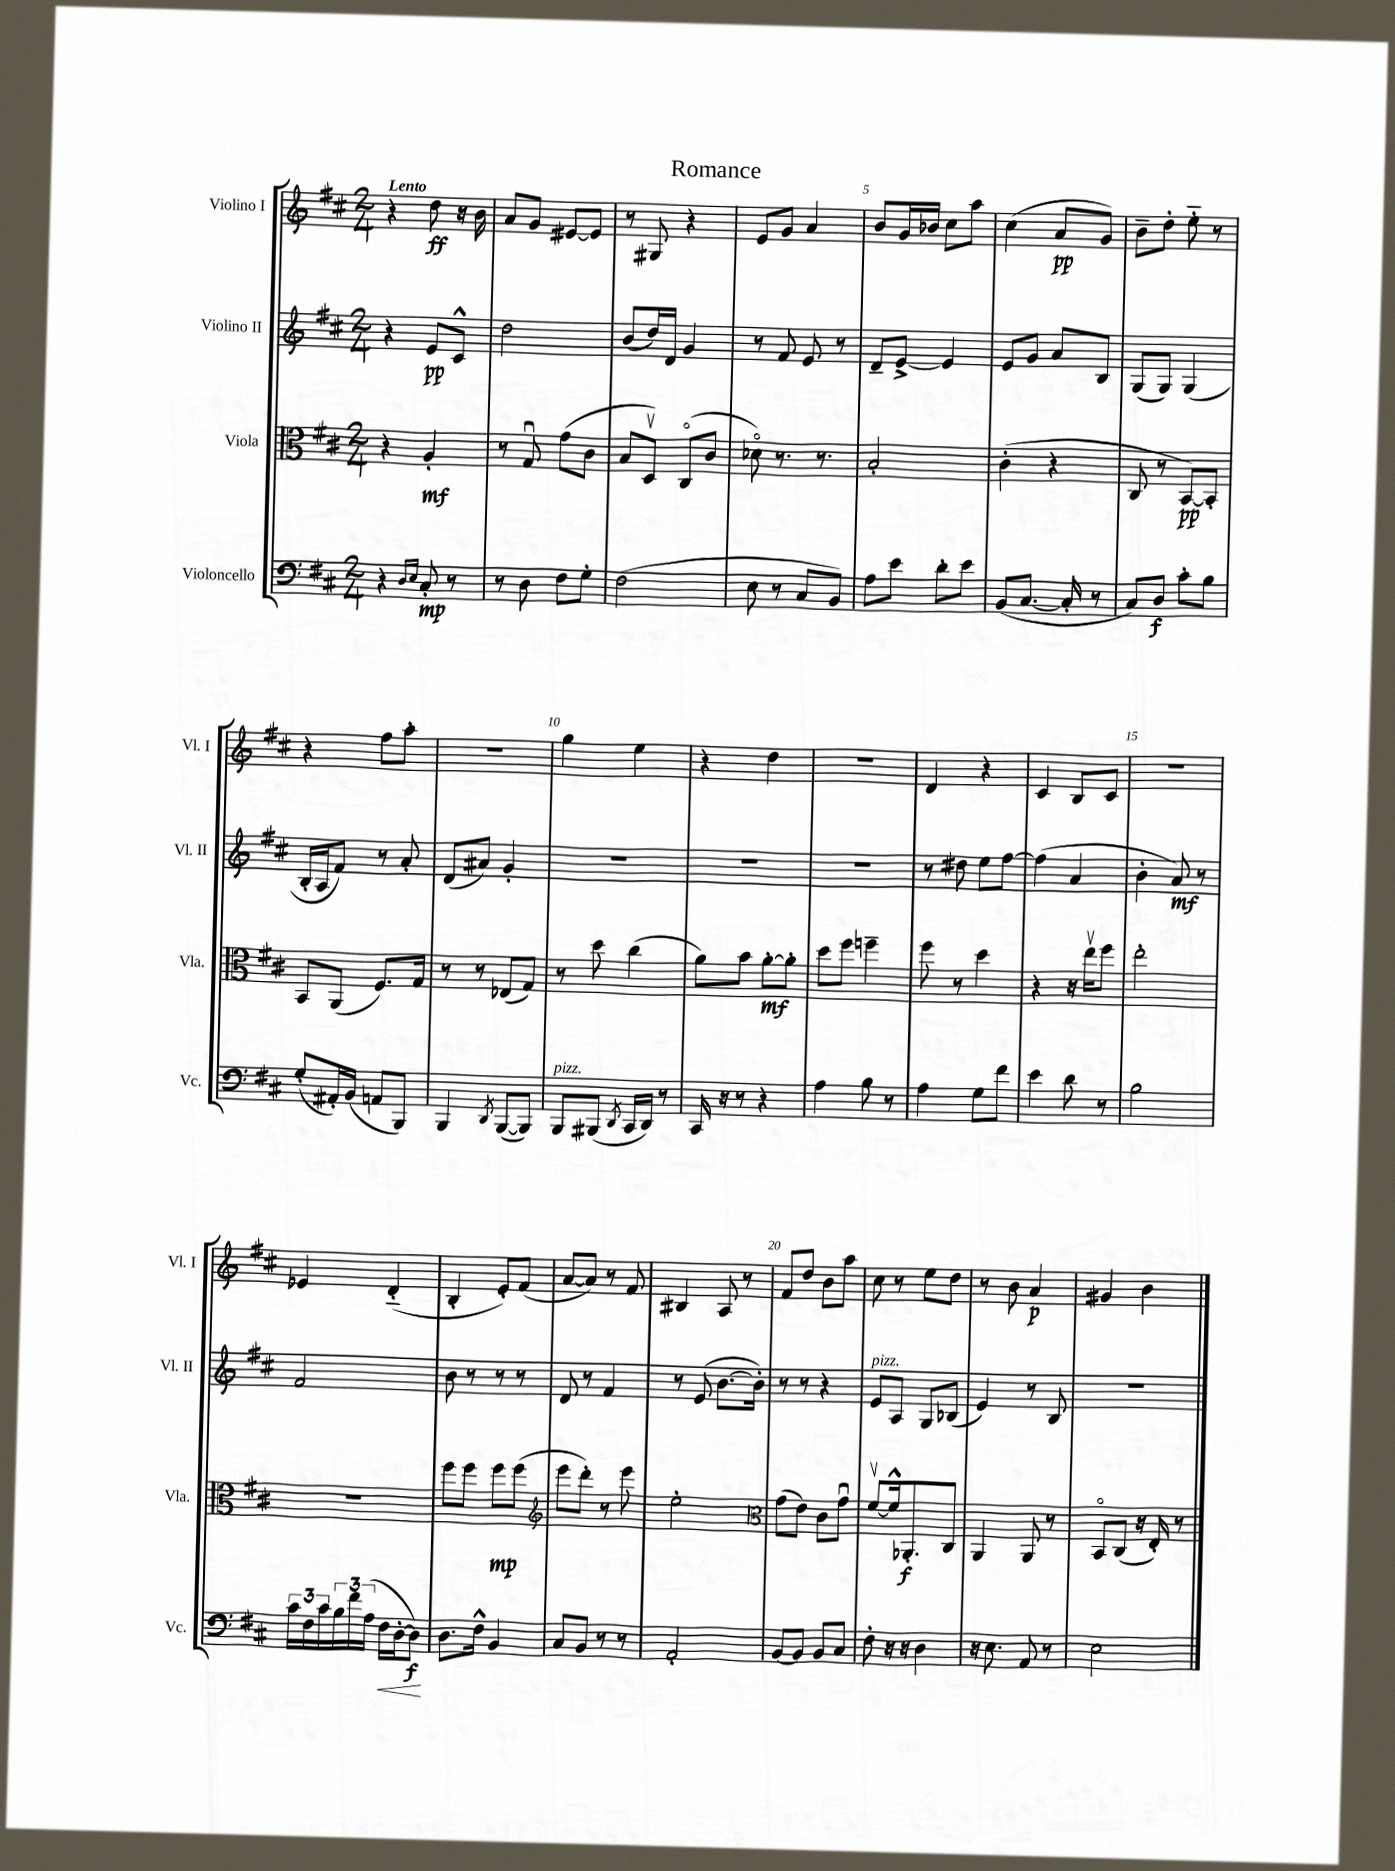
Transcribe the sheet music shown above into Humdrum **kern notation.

**kern	**kern	**kern	**kern
*staff4	*staff3	*staff2	*staff1
*clefF4	*clefC3	*clefG2	*clefG2
*k[f#c#]	*k[f#c#]	*k[f#c#]	*k[f#c#]
*M2/4	*M2/4	*M2/4	*M2/4
4r	4r	4r	4r
16qqD/LL	.	.	.
16qqE/JJ	.	.	.
8C#'/	4A'/	8e/L	8dd\
8r	.	8c#^^/J	16r
.	.	.	16b\
=	=	=	=
8r	8r	2dd\	8a/L
8D\	8Gu/	.	8g/J
8F#\L	(8g\L	.	[8e#/L
8G'\J	8c#\J	.	8e#/]J
=	=	=	=
(2F#\	8B/L	(8b/L	8r
.	8Dv/J)	16dd/L)	8G#/
.	.	16d/JJ	.
.	(8C#o/L	4g/	4r
.	8c#/J	.	.
=	=	=	=
8E\	8d-o\)	8r	8e/L
8r	8.r	8f#/	8g/J
8C#/L	.	8e/	4a/
.	8.r	.	.
8BB/J)	.	8r	.
=	=	=	=
8A\L	2B'/	8d~/L	8b/L
8e\J	.	[8e^/J	16g/L
.	.	.	16b-/JJ
8d'\L	.	4e/]	8cc#\L
8e\J	.	.	8aa\J
=	=	=	=
(8BB/L	(4c#'\	8e/L	(4cc#\
[8.C#/J	.	8g/J	.
.	4r	8a/L	8a/L
16C#'/]	.	.	.
8r	.	8B/J	8g/J)
=	=	=	=
8C#/L)	8C#/	(8G/L	8b~\L
8D/J	8r	8G/J)	8dd'\J
8c#'\L	[8BB/L)	(4G/	8ee'~\
8B\J	8BB'/]J	.	8r
=	=	=	=
(8G'/L	8BB/L	16B'/LL	4r
.	.	16A/J	.
16AA#'/L)	(8AA/J	8f#/J)	.
(16BB/JJ	.	.	.
8AA/L	8.F#/L)	8r	8ff#\L
8BBB/J)	.	8a'/	8aa'\J
.	16G/Jk	.	.
=	=	=	=
4BBB/	8r	(8d/L	2r
.	8r	8a#/J)	.
8qDD/	.	.	.
([8BBB/L	(8E-/L	4g'/	.
8BBB/]J)	8G/J)	.	.
=	=	=	=
8BBB/L	8r	2r	4gg\
(8BBB#/J	8dd\	.	.
8qDD/	.	.	.
16CC#/LL	(4cc#\	.	4ee\
16DD/JJ)	.	.	.
8r	.	.	.
=	=	=	=
16CC#/	8a\L)	2r	4r
16r	.	.	.
8r	8b\J	.	.
4r	[8a'\L	.	4dd\
.	8a'\]J	.	.
=	=	=	=
4A\	8dd\L	2r	2r
.	8ff#\J	.	.
8B\	4ff~\	.	.
8r	.	.	.
=	=	=	=
4A\	8ff#\	8r	4d/
.	8r	8dd#\	.
8G\L	4dd\	8ee\L	4r
8f#\J	.	[8ff#\J	.
=	=	=	=
4e\	4r	(4ff#\]	4c#/
8d\	16r	4a/	8B/L
.	16eev\LK	.	.
8r	8ff#\J	.	8c#/J
=	=	=	=
2B\	2ee'\	4b'\	2r
.	.	8a/)	.
.	.	8r	.
=	=	=	=
24c#\LL	2r	2f#/	4e-/
24F#\	.	.	.
24c#\	.	.	.
24B\	.	.	.
24f#\	.	.	.
(24A\JJ	.	.	.
16F#\LL	.	.	(4d'~/
[16D'\J	.	.	.
8D\]J)	.	.	.
=	=	=	=
8.D\L	8ff#\L	8b\	4B'/
.	8ff#\J	8r	.
16F#^^\Jk	.	.	.
4BB/	8ff#\L	8r	8e'/L)
.	(8ff#\J	8r	(8f#/J
=	=	=	=
*	*clefG2	*	*
8C#/L	8eee\L	8d/	[8a/L
8BB/J	8ddd'\J)	8r	8a/]J)
8r	8r	4f#/	8r
8r	8eee\	.	8f#/
=	=	=	=
2AA'/	2ee'\	8r	4B#/
.	.	(8e/	.
.	.	[8.b\L	8A/
.	.	.	8r
.	.	16b'\]Jk)	.
=	=	=	=
*	*clefC3	*	*
[8BB/L	(8g\L	8r	8f#/L
8BB/]J	8e\J)	8r	8dd/J
8BB/L	8c#\L	4r	8b\L
8C#/J	8gu\J	.	8aa\J
=	=	=	=
8F#'\	[8f#v/L	8e/L	8cc#\
16r	16f#^^/]k	8A/J	8r
16r	8.AA-'/	.	.
4D\	.	8G/L	8ee\L
.	8C#/J	(8B-/J	8dd\J
=	=	=	=
16r	4AA/	4e/)	8r
8.E\	.	.	.
.	.	.	8b\
8AA/	8AA/	8r	4a/
8r	8r	8B/	.
=	=	=	=
2E\	8BBo/L	2r	4g#/
.	(8C#/J	.	.
.	16r	.	4b\
.	16E'/)	.	.
.	8r	.	.
==	==	==	==
*-	*-	*-	*-
